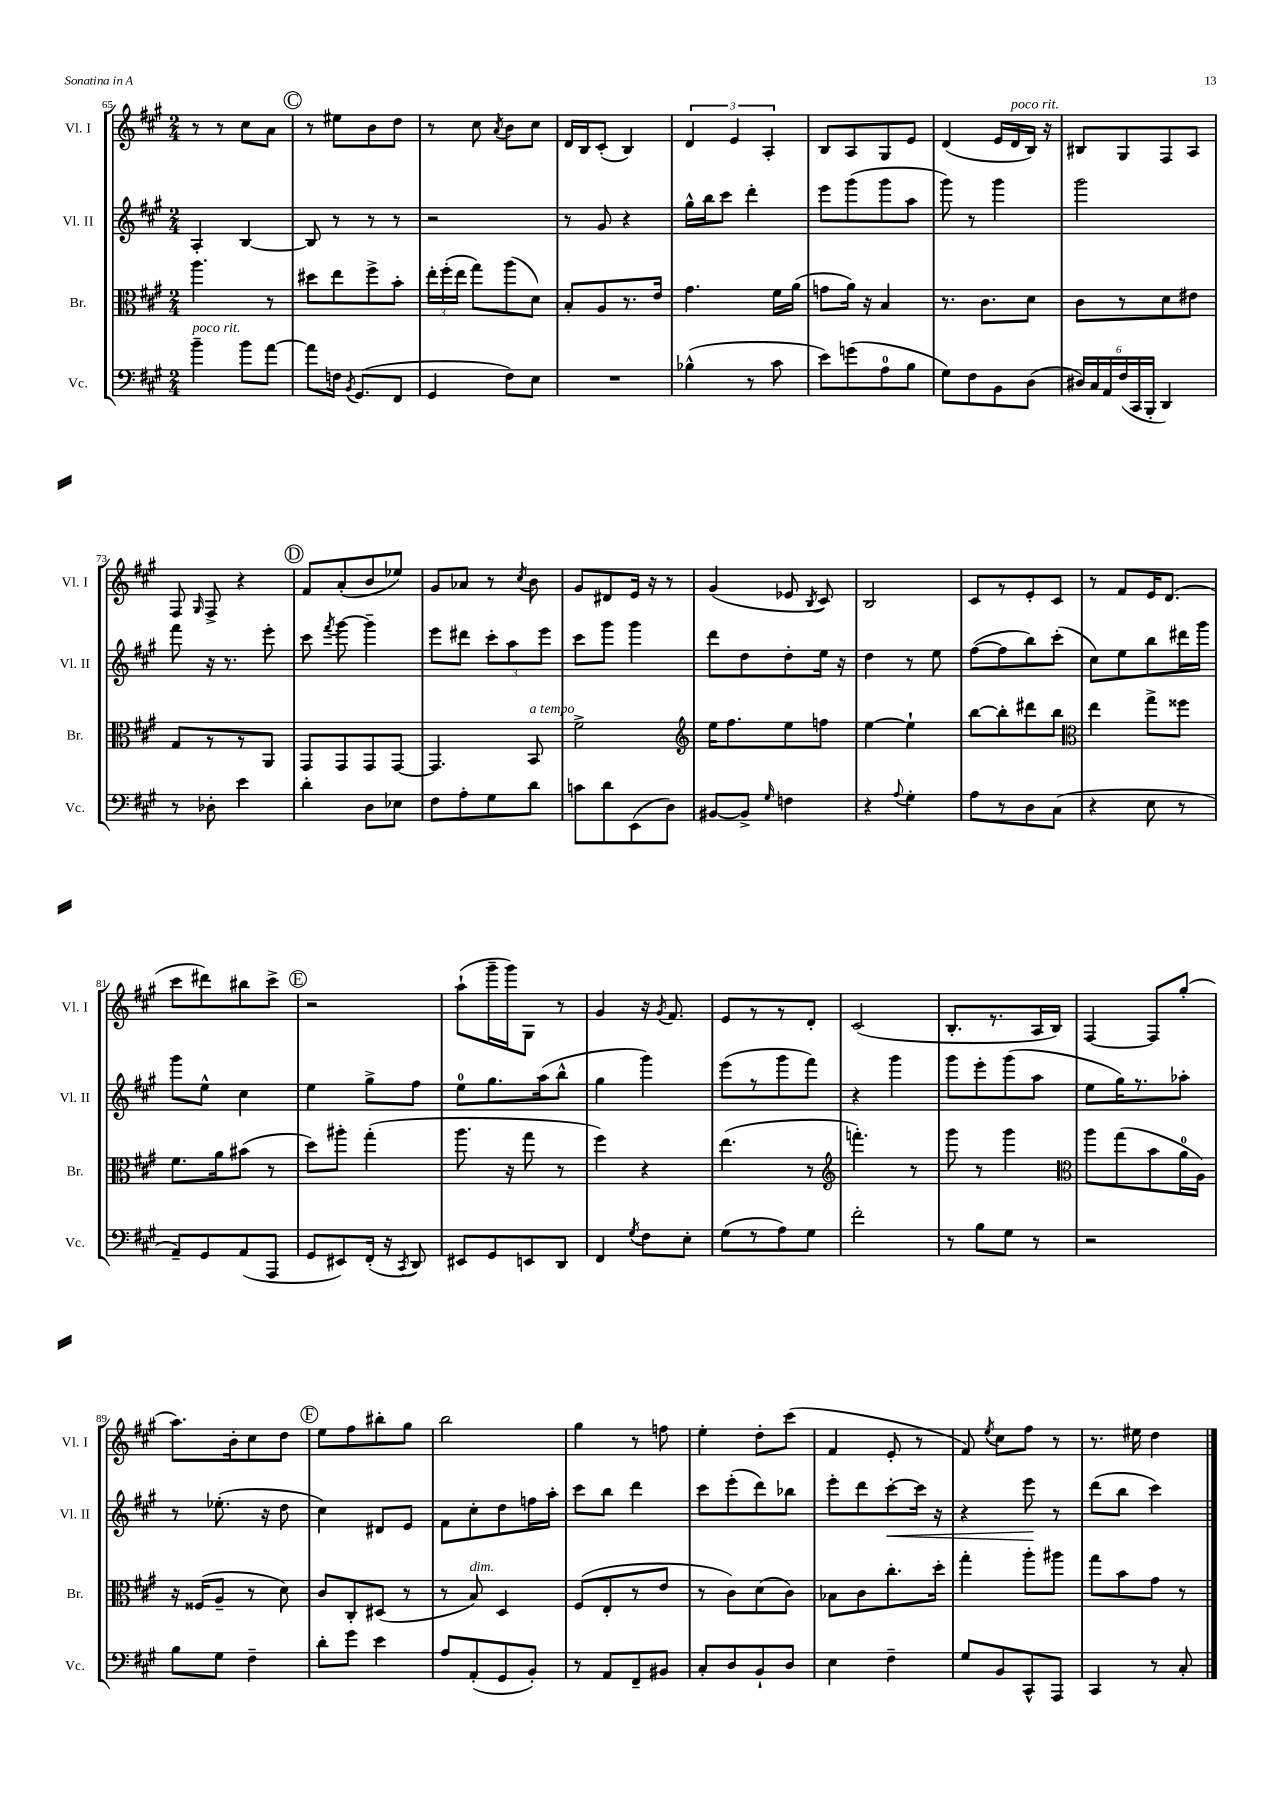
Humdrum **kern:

**kern	**kern	**kern	**kern
*staff4	*staff3	*staff2	*staff1
*clefF4	*clefC3	*clefG2	*clefG2
*k[f#c#g#]	*k[f#c#g#]	*k[f#c#g#]	*k[f#c#g#]
*M2/4	*M2/4	*M2/4	*M2/4
4b~\	4.aa\	4A'/	8r
.	.	.	8r
8b\L	.	[4B/	8cc#\L
[8a\J	8r	.	8a\J
=	=	=	=
8a\]L	8dd#\L	8B/]	8r
16F\Jk	8ee\	8r	8ee#\L
8qBB/	.	.	.
(8.GG#/L	.	.	.
.	8ff#^\	8r	8b\
8FF#/J	8b'\J	8r	8dd\J
=	=	=	=
4GG#/	24ee'\LL	2r	8r
.	(24ff#'\	.	.
.	24ee\JJ	.	.
.	8gg#\L)	.	8cc#\
.	.	.	8qa/
8F#\L)	(8aa\	.	8b\L
8E\J	8d\J)	.	8cc#\J
=	=	=	=
2r	8B'/L	8r	16d/LL
.	.	.	16B/J
.	8A/	8g#/	(8c#'/J
.	8.r	4r	4B/)
.	16e/Jk	.	.
=	=	=	=
(4B-^^\	4.g#\	16gg#^^\LL	6d/
.	.	16bb\J	.
.	.	8ccc#\J	.
.	.	.	6e/
8r	.	4ddd'\	.
.	.	.	6A'/
8c#\	16f#\LL	.	.
.	(16a\JJ	.	.
=	=	=	=
8e\L)	8g\L	8eee\L	8B/L
(8g\	16a\Jk)	(8ggg#\	8A/
.	16r	.	.
8A\	4B/	8ggg#\	8G#/
8B\J	.	8aa\J	8e/J
=	=	=	=
8G#\L)	8.r	8ggg#\)	(4d/
8F#\	.	8r	.
.	8.c#\L	.	.
8BB\	.	4ggg#\	16e/LL
.	.	.	16d/
(8D\J	8d\J	.	16B/JJ)
.	.	.	16r
=	=	=	=
24D#/LL)	8c#\L	2ggg#\	8B#/L
24C#/	.	.	.
24AA/	.	.	.
(24F#/	8r	.	8G#/
24CC#/	.	.	.
24BBB'/JJ	.	.	.
4DD/)	8d\	.	8F#/
.	8e#\J	.	8A/J
=	=	=	=
8r	8G#/L	8fff#\	8F#/
.	.	.	16qqG#/
8D-'\	8r	16r	8F#^/
.	.	8.r	.
4e\	8r	.	4r
.	8AA/J	8eee'\	.
=	=	=	=
4d'\	8GG#/L	8ccc#\	8f#/L
.	.	8qfff#/	.
.	8GG#/	[8ggg#\	(8a'/
8D\L	8GG#/	4ggg#~\]	8b/
8E-\J	[8GG#/J	.	8ee-/J)
=	=	=	=
8F#\L	4.GG#/]	8eee\L	8g#/L
8A'\	.	8ddd#\J	8a-/J
8G#\	.	12ccc#'\L	8r
.	.	12aa\	.
.	.	.	8qcc#/
8d\J	8BB/	.	8b\
.	.	12eee\J	.
=	=	=	=
8c\L	2f#^\	8ccc#\L	8g#/L
8d\	.	8ggg#\J	8d#/
(8EE\	.	4ggg#\	16e/Jk
.	.	.	16r
8D\J)	.	.	8r
=	=	=	=
*	*clefG2	*	*
[8BB#/L	16ee\LK	8ddd\L	(4g#/
.	8.ff#\	.	.
8BB#^/]J	.	8dd\	.
16qqG#/	.	.	.
4F\	8ee\	8dd'\	8e-/
.	.	.	8qB/
.	8ff\J	16ee\Jk	8c#/)
.	.	16r	.
=	=	=	=
4r	[4ee\	4dd\	2B/
8qqA/	.	.	.
4G#'\	4ee`\]	8r	.
.	.	8ee\	.
=	=	=	=
8A\L	[8bb\L	([8ff#\L	8c#/L
8r	8bb'\]	8ff#\]	8r
8D\	8ddd#\	8bb\)	8e'/
(8C#\J	8bb\J	(8ccc#'\J	8c#/J
=	=	=	=
*	*clefC3	*	*
4r	4ee\	8cc#\L)	8r
.	.	8ee\	8f#/L
8E\	8gg#^\L	8bb\	16e/K
.	.	.	(8.d/J
8r	8ff##\J	16ddd#\L	.
.	.	16ggg#\JJ	.
=	=	=	=
8AA~/L)	8.f#\L	8ggg#\L	8ccc#\L
8GG#/	.	8ee^^\J	8ddd#\)
.	16a\k	.	.
(8AA/	(8b#\J	4cc#\	8bb#\
8AAA/J	8r	.	8ccc#^\J
=	=	=	=
8GG#/L	8dd\L)	4ee\	2r
8EE#/)	8aa#'\J	.	.
(16FF#'/Jk	(4gg#'\	8gg#^\L	.
16r	.	.	.
8qCC#/	.	.	.
8DD/)	.	8ff#\J	.
=	=	=	=
8EE#/L	8.aa\	8ee\L	(8aa`\L
8GG#/	.	8.gg#\	16ggg#~\L
.	16r	.	16ggg#\J)
8EE/	8gg#\	.	8G#\J
.	.	(16aa\k	.
8DD/J	8r	8bb^^\J	8r
=	=	=	=
4FF#/	4ff#\)	4gg#\	4g#/
8qG#/	.	.	.
8F#\L	4r	4ggg#\)	16r
.	.	.	8qg#/
.	.	.	8.f#/
8E'\J	.	.	.
=	=	=	=
(8G#\L	(4.ee\	(8eee\L	8e/L
8r	.	8r	8r
8A\)	.	8ggg#\	8r
8G#\J	8r	8fff#\J)	8d'/J
=	=	=	=
*	*clefG2	*	*
2f#'\	4.fff'\)	4r	(2c#/
.	.	4ggg#\	.
.	8r	.	.
=	=	=	=
8r	8ggg#\	8ggg#\L	8.B'/L
8B\L	8r	8eee'\	.
.	.	.	8.r
8G#\J	4ggg#\	(8ggg#\	.
8r	.	8aa\J	16A/L
.	.	.	16B/JJ)
=	=	=	=
*	*clefC3	*	*
2r	8aa\L	8ee\L	[4F#/
.	(8gg#\	16gg#\K)	.
.	.	8.r	.
.	8b\	.	8F#/]L
.	16a\L	8aa-'\J	(8gg#'/J
.	16A\JJ)	.	.
=	=	=	=
8B\L	16r	8r	8.aa\L)
.	(16F##/LK	.	.
8G#\J	8A~/J	(8.ee-'\	.
.	.	.	16b'\k
4F#~\	8r	.	8cc#\
.	.	16r	.
.	8d\)	8dd\	8dd\J
=	=	=	=
8d'\L	8c#/L	4cc#\)	8ee\L
8g#\J	8C#'/	.	8ff#\
4e\	(8D#/J	8d#/L	8bb#'\
.	8r	8e/J	8gg#\J
=	=	=	=
8A/L	8r	8f#\L	2bb\
(8AA'/	8B/)	8cc#'\	.
8GG#/	4D/	8dd\	.
8BB'/J)	.	16ff\L	.
.	.	16aa'\JJ	.
=	=	=	=
8r	(8F#/L	8ccc#\L	4gg#\
8AA/L	8E'/	8bb\J	.
8FF#~/	8r	4ddd\	8r
8BB#/J	8e/J	.	8ff\
=	=	=	=
8C#'/L	8r	8ccc#\L	4ee'\
8D/	8c#\L)	(8eee'\	.
8BB`/	(8d\	8ddd\)	8dd'\L
8D/J	8c#\J)	8bb-\J	(8ccc#\J
=	=	=	=
4E\	8B-\L	8eee'\L	4f#/
.	8c#\	8ddd\	.
4F#~\	8.cc#'\	[8ccc#'\	8e'/
.	.	16ccc#\]Jk	8r
.	16dd'\Jk	16r	.
=	=	=	=
8G#/L	4gg#'\	4r	8f#/)
.	.	.	8qee/
8BB/	.	.	8cc#\L
8CC#^^/	8aa'\L	8eee\	8ff#\J
8AAA/J	8aa#\J	8r	8r
=	=	=	=
4CC#/	8gg#\L	(8ddd\L	8.r
.	8b\	8bb\J	.
.	.	.	16ee#\
8r	8g#\J	4ccc#\)	4dd\
8C#'/	8r	.	.
==	==	==	==
*-	*-	*-	*-
